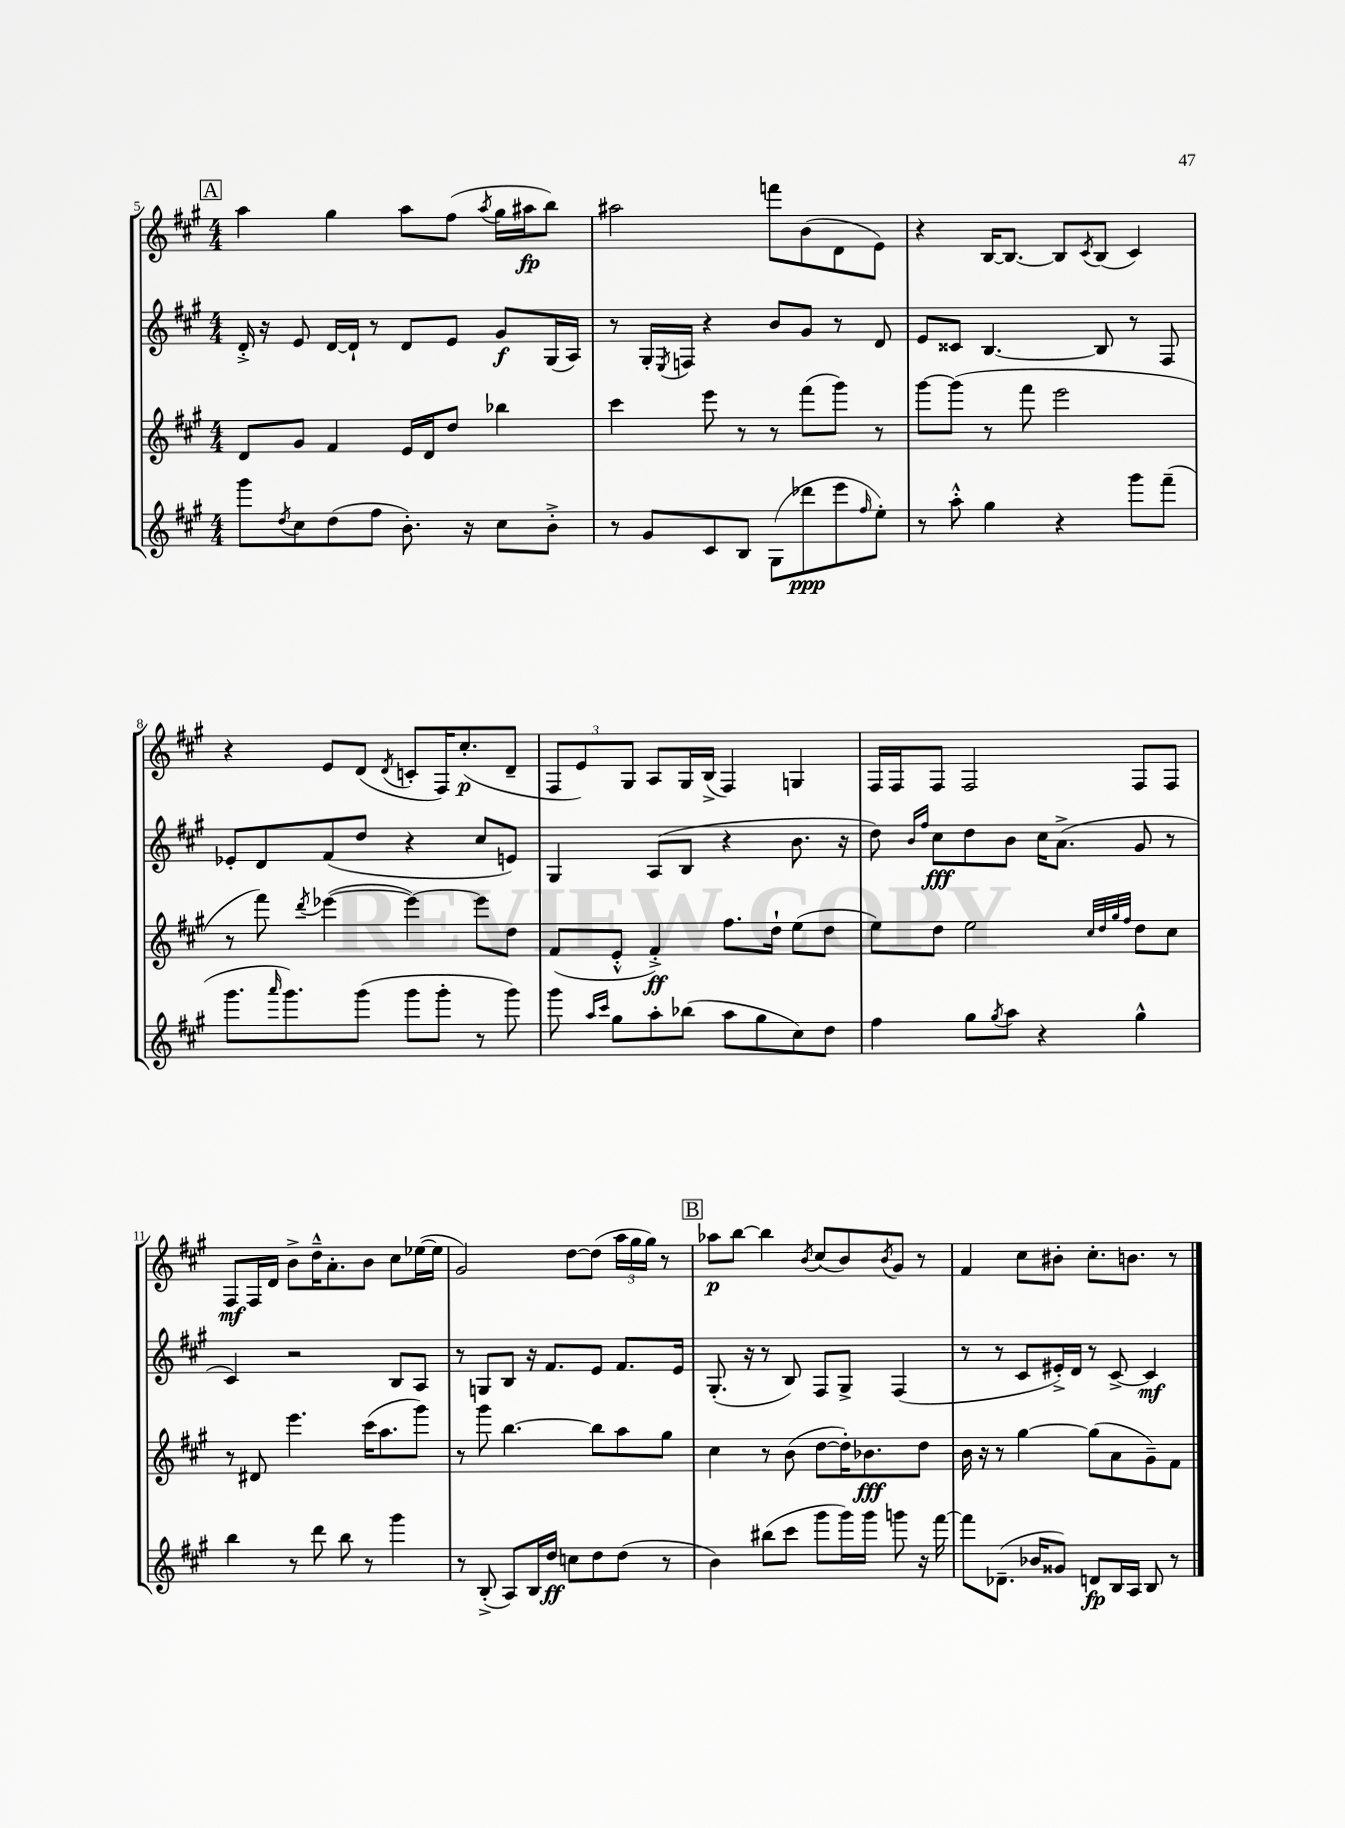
<<
\new StaffGroup <<
\new Staff = "s0" {
    \clef treble \key a \major \numericTimeSignature \time 4/4
    \mark \markup { \box "A" } a''4 gis''4 a''8 fis''8( \acciaccatura { a''8 } gis''16 ais''16\fp b''8) |
    ais''2 f'''8 b'8( d'8 e'8) |
    r4 b16~ b8.~ b8 \acciaccatura { cis'8 } b8( cis'4) |
    r4 e'8 d'8( \acciaccatura { d'8 } c'8-. fis16) cis''8.-.\p( d'8-- |
    \tuplet 3/2 { fis8 e'8) gis8 } a8 gis16 b16->( fis4) g4 |
    fis16 fis16 fis8 fis2 fis8 fis8 |
    fis8\mf fis16 d'16 b'8-> d''16---^ a'8.-. b'8 cis''8 ees''16~( ees''16 |
    gis'2) d''8~ d''8( \tuplet 3/2 { a''16 gis''16 gis''16) } r8 |
    \mark \markup { \box "B" } aes''8\p b''8~ b''4 \acciaccatura { b'8 } cis''8( b'8) \acciaccatura { b'8 } gis'8 r8 |
    fis'4 cis''8 bis'8-. cis''8.-. b'8. r8 \bar "|." |
}
\new Staff = "s1" {
    \clef treble \key a \major \numericTimeSignature \time 4/4
    \mark \markup { \box "A" } d'16-.-> r16 e'8 d'16~ d'16-! r8 d'8 e'8 gis'8\f gis16( a16) |
    r8 gis16-. \acciaccatura { e8 } f16 r4 b'8 gis'8 r8 d'8 |
    e'8 cisis'8 b4.~ b8 r8 fis8 |
    ees'8-. d'8 fis'8( d''8 r4 cis''8 e'8) |
    gis4 a8( b8 r4 b'8. r16 |
    d''8) \grace { b'16 fis''16 } cis''8\fff d''8 b'8 cis''16 a'8.->( gis'8 r8 |
    cis'4) r2 b8 a8 |
    r8 g8 b8 r16 fis'8. e'8 fis'8. e'16 |
    \mark \markup { \box "B" } gis8.-.( r16 r8 b8) fis8 gis8-> fis4( |
    r8 r8 cis'8 eis'16-.->) d'16 r8 cis'8~-> cis'4\mf \bar "|." |
}
\new Staff = "s2" {
    \clef treble \key a \major \numericTimeSignature \time 4/4
    \mark \markup { \box "A" } d'8 gis'8 fis'4 e'16 d'16 d''8 bes''4 |
    cis'''4 e'''8 r8 r8 fis'''8( gis'''8) r8 |
    gis'''8~ gis'''8( r8 fis'''8 e'''2 |
    r8 fis'''8) \acciaccatura { d'''8 } ees'''4~( ees'''4~) ees'''8 d''8 |
    fis'8( e'8-.-^ fis'4-.->\ff) fis''8. d''16-! e''8( d''8 |
    e''8) d''8 e''2 \grace { cis''32 d''32 gis''32 fis''32 } d''8 cis''8 |
    r8 dis'8 e'''4. cis'''16( a''8. gis'''8) |
    r8 gis'''8 b''4.~ b''8 a''8 gis''8 |
    \mark \markup { \box "B" } cis''4 r8 b'8( d''8~ d''16-.) bes'8.\fff d''8 |
    b'16 r16 r8 gis''4~ gis''8( a'8 gis'8--) fis'8 \bar "|." |
}
\new Staff = "s3" {
    \clef treble \key a \major \numericTimeSignature \time 4/4
    \mark \markup { \box "A" } gis'''8 \acciaccatura { d''8 } cis''8 d''8( fis''8 b'8.-.) r16 cis''8 b'8-.-> |
    r8 gis'8 cis'8 b8 gis8( des'''8\ppp e'''8 \grace { fis''16 } e''8-.) |
    r8 a''8-.-^ gis''4 r4 gis'''8 fis'''8--( |
    gis'''8. \grace { a'''16 } gis'''8.) gis'''8( gis'''8 gis'''8-. r8 gis'''8) |
    gis'''8 \grace { a''16 cis'''16 } gis''8 a''8-. bes''8( a''8 gis''8 cis''8) d''8 |
    fis''4 gis''8 \acciaccatura { gis''8 } a''8 r4 gis''4-^ |
    b''4 r8 d'''8 b''8 r8 gis'''4 |
    r8 b8-.->( a8) b16 d''16\ff c''8 d''8 d''8( r8 |
    \mark \markup { \box "B" } b'4) bis''8( cis'''8 gis'''8 gis'''16) gis'''16 g'''8 r16 fis'''16~ |
    fis'''8 des'8.--( bes'16 gisis'8) d'8\fp b16 a16 b8 r8 \bar "|." |
}
>>
>>
\layout { \context { \Score currentBarNumber = #5 } }
